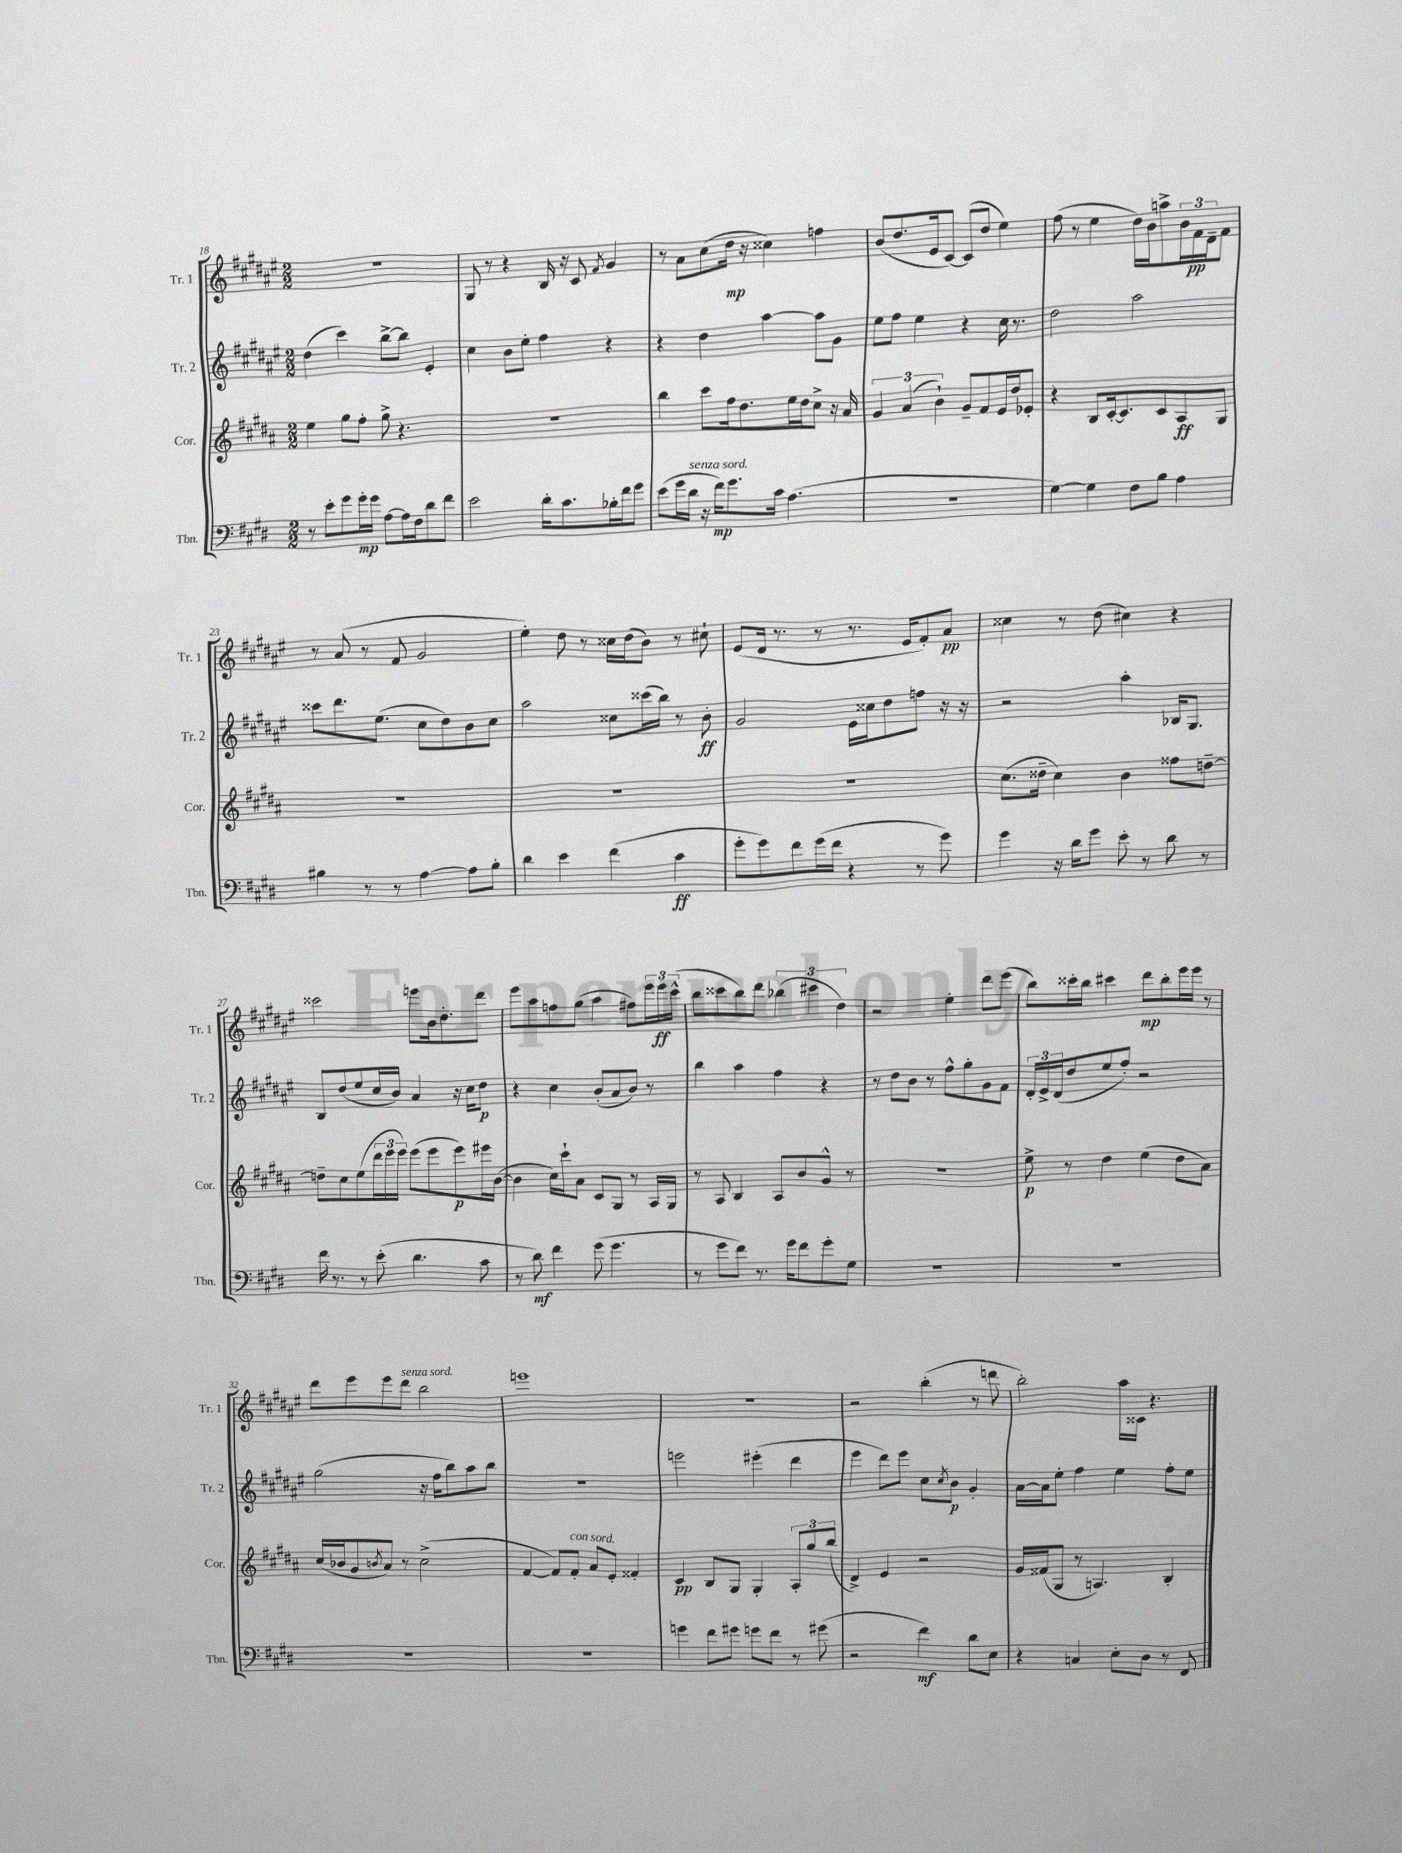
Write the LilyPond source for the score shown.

<<
\new StaffGroup <<
\new Staff = "s0" \with { instrumentName = "Tr. 1" shortInstrumentName = "Tr. 1" } {
    \clef treble \key fis \major \numericTimeSignature \time 2/2
    R1 |
    gis8 r8 r4 b16 r16 cis'8 \acciaccatura { fis'8 } gis'4 |
    r8 ais'8 cis''8( dis''16\mp r16 cisis''4) f''4 |
    b'8( dis''8. eis'16 cis'8~) cis'8( dis''8 eis''4) |
    fis''8( r8 eis''4 dis''16) b'16 a''8-> \tuplet 3/2 { b'16 fis'16\pp dis'16-- } fis'8 |
    r8 ais'8( r8 fis'8 gis'2 |
    eis''4-.) dis''8 r8 cisis''16 dis''16( b'8) r8 cis''8-! |
    eis'8( dis'16 r8. r8 r8. eis'16 fis'8-.) ais'8\pp |
    cisis''4 r8 dis''8( cis''4) r4 |
    cisis'''2 e'''8 b'16 dis''8.-. dis'''8 |
    eis'''8 ais''8 f''8 gis''8( ais''4 fis''8) \tuplet 3/2 { eis'''16 eis'''16\ff cis'''16-^( } |
    b''8 cisis'''8 b''8) dis'''8 \tuplet 3/2 { bes''4( cis'''4 dis''4) } |
    r2 eis''4-. dis'''8 eis'''8( |
    b''8) cisis'''16-. b''16 cis'''4 dis'''8\mp b''8-. eis'''16 eis'''16 r8 |
    dis'''8 eis'''8 eis'''8 dis'''8^\markup { \italic "senza sord." } b''2 |
    e'''1 |
    r1 |
    r2 b''4-.( r8 d'''8 |
    b''2-.) ais''16 cisis'16 r4. \bar "|." |
}
\new Staff = "s1" \with { instrumentName = "Tr. 2" shortInstrumentName = "Tr. 2" } {
    \clef treble \key fis \major \numericTimeSignature \time 2/2
    dis''4( cis'''4) b''8~-> b''8 eis'4-. |
    cis''4 b'8 eis''8-. fis''4 r4 |
    r4 dis''4 ais''4~ ais''8 gis'8 |
    eis''8 fis''8 eis''4 r4 cis''16 r8. |
    dis''2 ais''2 |
    cisis'''8 dis'''8. eis''8.( cis''8 dis''8) b'8 cis''8 |
    ais''2 cisis''8 cisis'''16( b''16) r8 b'8-.\ff |
    gis'2 eis'16 cisis''16 dis''8 f''8 r16 r16 |
    r2 ais''4-. bes16 gis8. |
    b8 dis''8( eis''8 cis''16 b'16) ais'4 r16 cis''16 dis''8\p |
    r4 cis''4 b'8-.( ais'8 b'8) r8 |
    b''4 ais''4 fis''4 r4 |
    r8 dis''8 b'8 r8 fis''8-^ gis''8-. gis'8 fis'8 |
    \tuplet 3/2 { dis'16-. eis'16-> dis'16( } dis''8 eis''8 fis''8-.) r2 |
    gis''2( r16 fis''16 b''8) ais''8 b''8 |
    r1 |
    e'''2 eis'''4-.( dis'''4 |
    eis'''4 dis'''8) eis'''8 cis''8 \acciaccatura { cis''8 } b'8\p gis'4-. |
    ais'16~ ais'16 eis''8-. fis''4 eis''4 fis''8-. eis''8 \bar "|." |
}
\new Staff = "s2" \with { instrumentName = "Cor." shortInstrumentName = "Cor." } {
    \clef treble \key b \major \numericTimeSignature \time 2/2
    e''4 gis''8 fis''8-. gis''8-> r4. |
    r1 |
    b''4 cis'''8 fis''16 dis''8. e''16 dis''16 cis''8-> r16 ais'16 |
    \tuplet 3/2 { gis'4 ais'4( b'4-!) } gis'8-- fis'8 e'16 dis''16 ees'8-. |
    r4 b8 cis'16~-. cis'8. cis'8 ais8\ff gis8 |
    R1 |
    R1 |
    R1 |
    cis''8.( disis''16-- cis''4) b'4 fisis''8 d''8~-- |
    d''8-- cis''8 e''8( \tuplet 3/2 { dis'''16 e'''16 e'''16) } e'''8( e'''8 e'''8\p) eis'''16 b'16~( |
    b'4 cis''16) cis'''16-! ais'8 cis'8 gis8 r8 ais16 gis16 |
    r8 ais8 b4 ais8 b'8 gis'8-^ r8 |
    r1 |
    e''8->\p r8 dis''4 e''4( dis''8 ais'8) |
    cis''16( bes'16 gis'8 \acciaccatura { b'8 } ais'8) r8 cis''2->( |
    fis'4~ fis'8) fis'8-.^\markup { \italic "con sord." } ais'8 e'8-. fisis'4-. |
    cis'4\pp b8 gis8 gis4-. \tuplet 3/2 { ais8-. gis''8 b''8( } |
    dis'4->) e'4 r2 |
    gis'16 fisis'16( gis8 r8 a4.) b4-. \bar "|." |
}
\new Staff = "s3" \with { instrumentName = "Tbn." shortInstrumentName = "Tbn." } {
    \clef bass \key e \major \numericTimeSignature \time 2/2
    r8 e'8-. gis'8 gis'16-.\mp gis'16 a8~ a16 fis16 dis'8 fis'8 |
    e'2 dis'16-. cis'8. bes16-. fis'16 gis'8 |
    e'8( gis'16 dis'16^\markup { \italic "senza sord." } r16 fis'16\mp) gis'8. cis'16 a4.( |
    R1 |
    gis4~) gis4 fis8 b8 a4 |
    bis4 r8 r8 a4~ a8 bis8-. |
    dis'4 e'4 fis'4( cis'4\ff |
    gis'8-. gis'8) fis'8 gis'16( fis'16 r4 r8 gis'8) |
    gis'4 r16 dis'16 gis'8 e'8-. r8 dis'8 r8 |
    fis'16 r8. r8 e'8-.( dis'4. cis'8 |
    r8 dis'8\mf) fis'4 gis'8( gis'4. |
    r8 gis'8 fis'8) r8. gis'16 fis'8 gis'8-. gis8 |
    R1 |
    R1 |
    R1 |
    R1 |
    g'4 fis'8 gis'8 g'8 fis'8 r8 gis'8( |
    r2 fis'4\mf) dis'8 e8 |
    r4 c4 e8-. dis8 r8 fis,8 \bar "|." |
}
>>
>>
\layout { \context { \Score currentBarNumber = #18 } }
